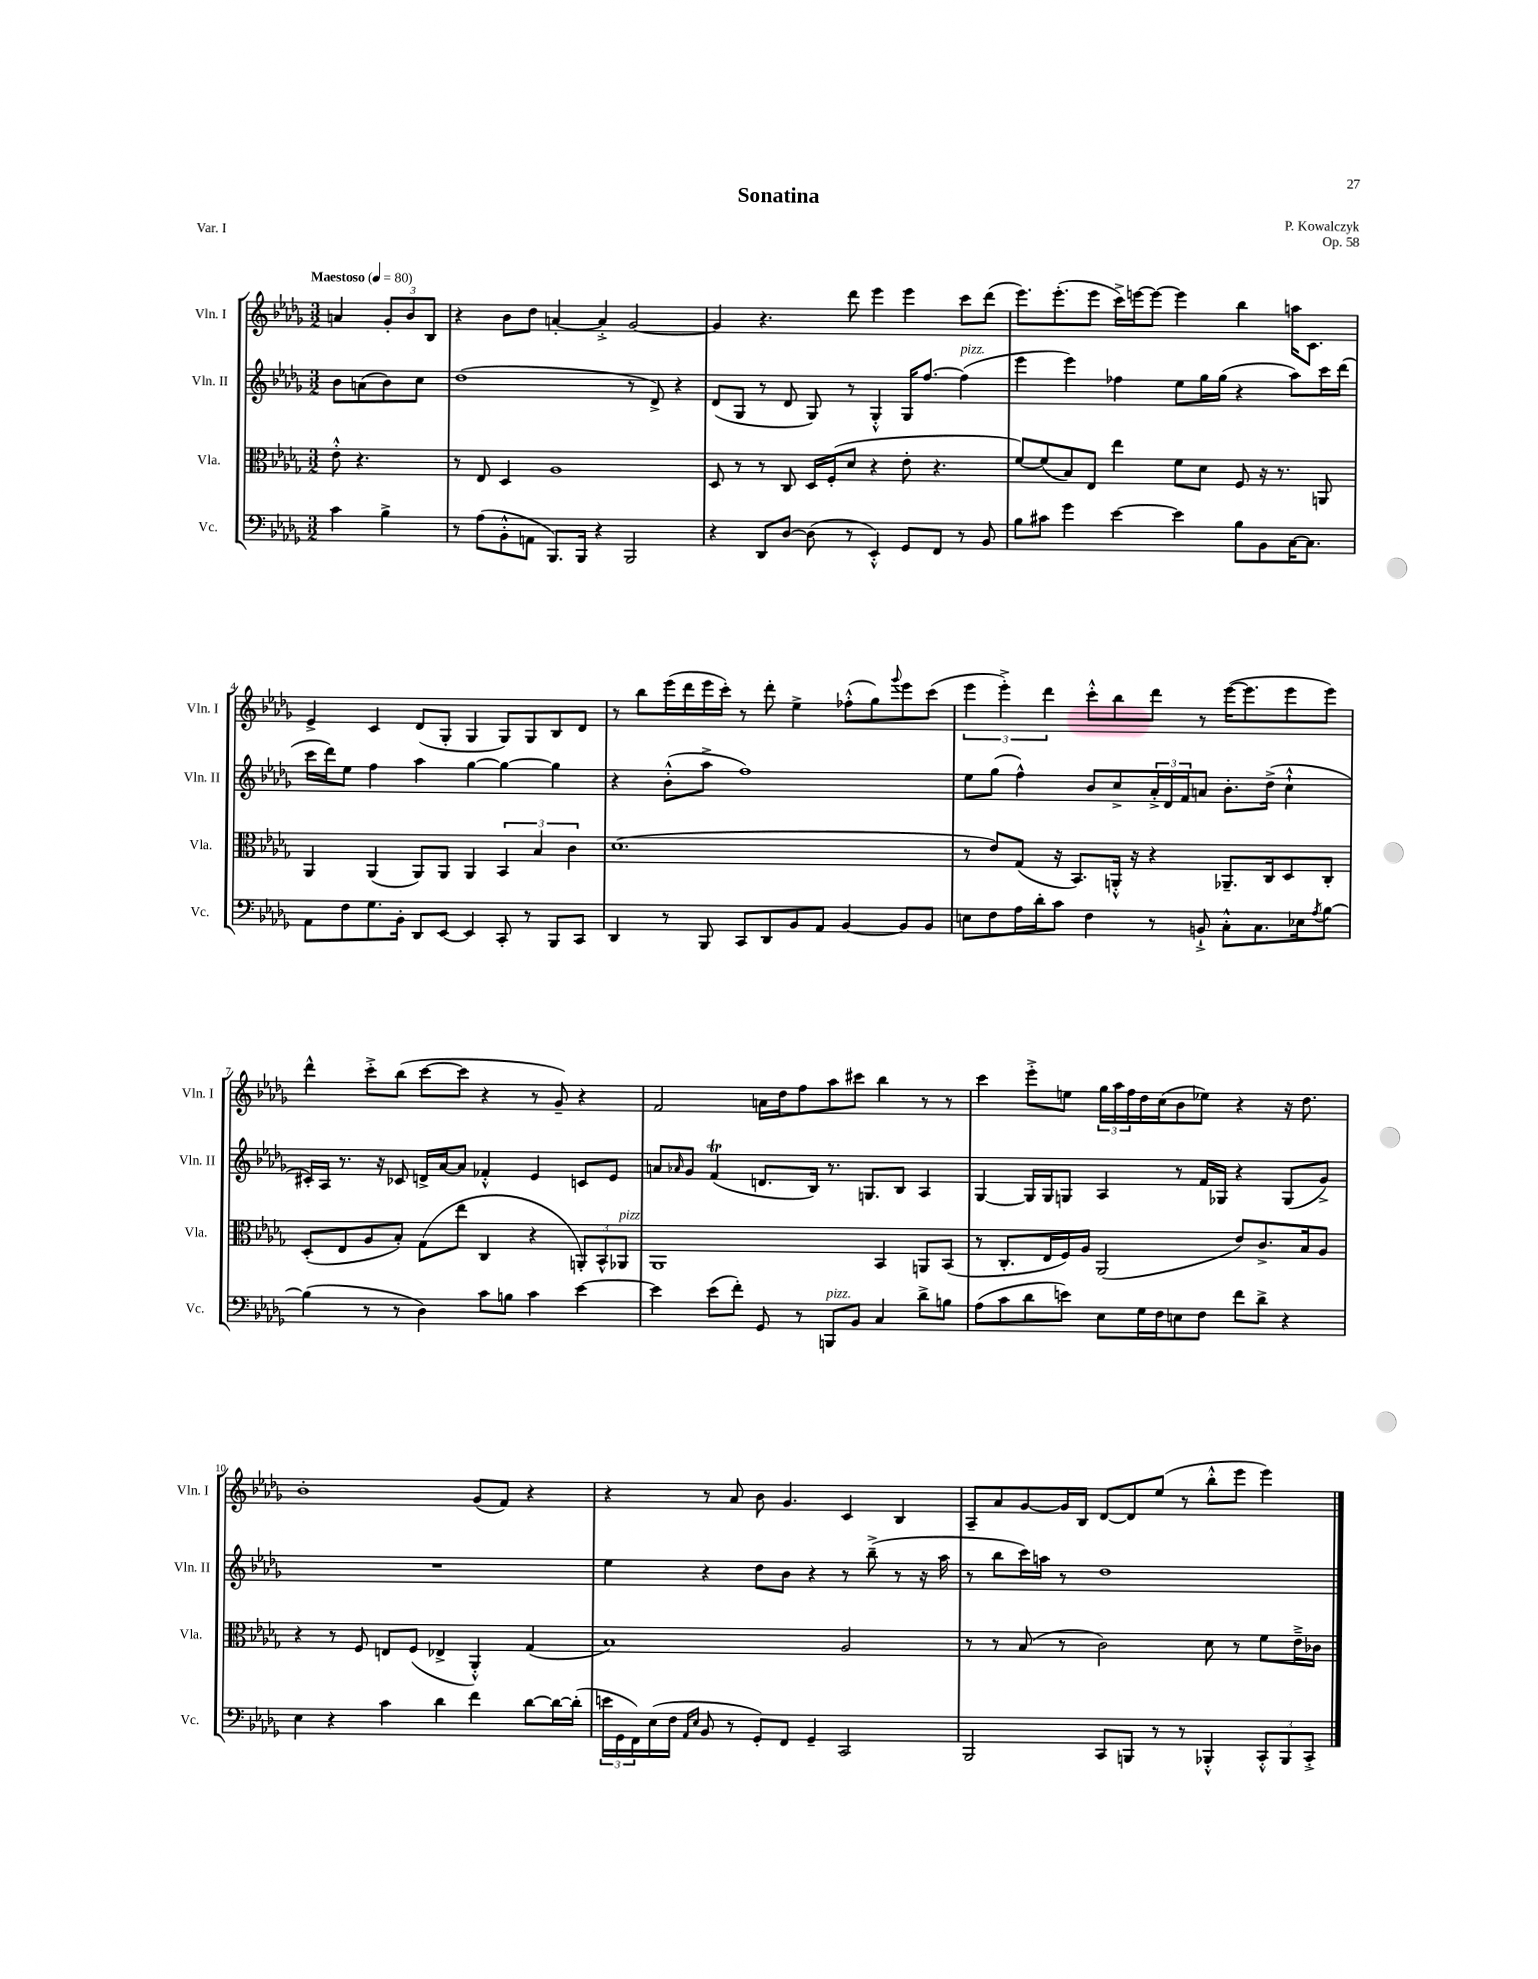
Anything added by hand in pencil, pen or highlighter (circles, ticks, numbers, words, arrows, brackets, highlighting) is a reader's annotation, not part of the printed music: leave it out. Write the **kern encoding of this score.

**kern	**kern	**kern	**kern
*staff4	*staff3	*staff2	*staff1
*clefF4	*clefC3	*clefG2	*clefG2
*k[b-e-a-d-g-]	*k[b-e-a-d-g-]	*k[b-e-a-d-g-]	*k[b-e-a-d-g-]
*M3/2	*M3/2	*M3/2	*M3/2
*MM80	*MM80	*MM80	*MM80
4c	8e-'^^	8b-	4a
.	4.r	(8a	.
4B-^	.	8b-)	12g-'
.	.	.	12b-
.	.	8cc	.
.	.	.	12B-
=	=	=	=
8r	8r	(1dd-	4r
(8A-	8E-	.	.
8BB-'^^	4D-	.	8b-
8AA	.	.	8dd-
8.BBB-)	1A-	.	[4a'
16BBB-	.	.	.
4r	.	.	4a'^]
2BBB-	.	8r	[2g-
.	.	8d-^)	.
.	.	4r	.
=	=	=	=
4r	8D-	(8d-	4g-]
.	8r	8G-	.
8DD-	8r	8r	4.r
[8D-	8C	8d-	.
(8D-]	16D-	8G-)	.
.	(16F'	.	.
8r	8d-	8r	8ddd-
4EE-'^^)	4r	4G-'^^	4eee-
8GG-	8e-'	16G-	4eee-
.	.	[8.ff	.
8FF	4.r	.	.
8r	.	(4ff]	8ccc
8BB-	.	.	(8ddd-
=	=	=	=
8B-	[8f)	4eee-	8.eee-)
8c#	(8f]	.	.
.	.	.	(8.eee-'
4g-	8B-)	4eee-)	.
.	8E-	.	8eee-
[4e-	4ee-	4ff-	16ccc^)
.	.	.	[16eee
.	.	.	8eee_
4e-]	8f	8ee-	4eee]
.	8d-	16gg-	.
.	.	(16gg-	.
8B-	8F	4r	4bb-
8BB-	16r	.	.
.	8.r	.	.
[16C	.	8aa-)	16aa
8.C]	.	.	8.c
.	8AA	16ccc	.
.	.	(16ddd-	.
=	=	=	=
8AA-	4AA-	16ccc	4e-^
.	.	16ddd-)	.
8F	.	8ee-	.
8.G-	(4AA-	4ff	4c
16BB-'	.	.	.
8DD-	8AA-)	4aa-	(8d-
[8EE-	8AA-	.	8G-'
4EE-]	4AA-	[4gg-	4G-
8CC'	6BB-	4gg-_	8G-)
8r	.	.	8G-
.	6B-	.	.
8BBB-	.	4gg-]	8B-
.	6c	.	.
8CC	.	.	8d-
=	=	=	=
4DD-	(1.d-	4r	8r
.	.	.	8bb-
8r	.	(8b-'^^	(16eee-
.	.	.	16ddd-
8BBB-	.	8aa-^	16eee-
.	.	.	16ccc')
8CC	.	1ff)	8r
8DD-	.	.	8ddd-'
8BB-	.	.	4ee-^
8AA-	.	.	.
[4BB-	.	.	(8ff-'^^
.	.	.	8gg-)
.	.	.	8qqggg-
8BB-]	.	.	8eee-
8BB-	.	.	(8ccc
=	=	=	=
8E	8r	8ee-	6eee-
8F	8e-)	(8gg-	.
.	.	.	6eee-'^)
16A-	(8G-	4ff^^)	.
16d-'	.	.	.
.	.	.	6ddd-
8c	16r	.	.
.	8.BB-)	.	.
4F	.	8b-	8ccc'^^
.	16AA'^^	8cc^	8bb-
.	16r	.	.
8r	4r	24a-'^	8ddd-
.	.	24d-	.
.	.	24f	.
8BB`^	.	8a	8r
8C'^^	8.AA-~	8.b-'	([16eee-
.	.	.	8.eee-]
8.C	.	.	.
.	16C	(16dd-^	.
.	8D-	4cc`^^	8eee-
16E-	.	.	.
8qA-	.	.	.
[8B-	8C'	.	8eee-)
=	=	=	=
(4B-]	(8D-'	16c#')	4ddd-^^
.	.	16A-	.
.	8E-	8.r	.
8r	8A-	.	8ccc'^
.	.	16r	.
8r	8B-')	8c-	(8bb-
4D-)	(8G-	16d^	[8ccc
.	.	[16a-	.
.	8ee-'	8a-]	8ccc]
8c	4C	4f-'^^	4r
8B	.	.	.
4c	4r	4e-	8r
.	.	.	8g-~)
[4e-	12AA')	8c	4r
.	12BB-^^	.	.
.	.	8e-	.
.	12AA-	.	.
=	=	=	=
4e-]	1AA-	8a	2f
.	.	16qqa-	.
.	.	8g-	.
(8e-	.	(4f	.
8f')	.	.	.
8GG-	.	8.d	16a
.	.	.	16dd-
8r	.	.	8ff
.	.	16B-)	.
8BBB	.	8.r	8aa-
8BB-	.	.	8ccc#
.	.	8.G	.
4C	4BB-	.	4bb-
.	.	8B-	.
8d-^	8AA	4A-	8r
8B	(8BB-	.	8r
=	=	=	=
(8A-	8r	[4G-	4ccc
8c	8.C'	.	.
8d-	.	16G-]	8eee-'^
.	16E-	16G-	.
8e)	16F)	8G	8ee
.	16A-	.	.
8E-	(2AA-	4A-	24gg-
.	.	.	24aa-
.	.	.	24ff
16G-	.	.	16dd-
16F	.	.	(16cc
8E	.	8r	8b-
8F	.	16f	8ee-)
.	.	16G-	.
8f	8e-)	4r	4r
8d-^	8.c^	.	.
4r	.	(8G-	16r
.	16B-	.	8.dd-
.	8A-	8g-^)	.
=	=	=	=
4E-	4r	1.r	1b-'
4r	8r	.	.
.	8F	.	.
4c	8E	.	.
.	(8F	.	.
4d-	4E-^	.	.
4f	4AA-'^^)	.	(8g-
.	.	.	8f)
[8d-	(4G-	.	4r
16d-_	.	.	.
(16d-']	.	.	.
=	=	=	=
24e	1B-)	4ee-	4r
24GG-	.	.	.
24FF)	.	.	.
(16E-	.	.	.
16F	.	.	.
16qqAA-	.	.	.
16qqE-	.	.	.
8BB-	.	4r	8r
8r	.	.	8a-
8GG-')	.	8dd-	8b-
8FF	.	8b-	4.g-
4GG-~	.	4r	.
2CC	2A-	8r	4c
.	.	(8bb-~^	.
.	.	8r	4B-
.	.	16r	.
.	.	16aa-	.
=	=	=	=
2BBB-	8r	8r	8A-~
.	8r	8bb-	8a-
.	(8B-	16ccc)	[8g-
.	.	16aa	.
.	8r	8r	16g-]
.	.	.	16B-
8CC	2c)	1dd-	[8d-
8BBB	.	.	8d-]
8r	.	.	(8ee-
8r	.	.	8r
4BBB-'^^	8d-	.	8bb-'^^
.	8r	.	8eee-
12CC'^^	8f	.	4eee-)
12BBB-	.	.	.
.	16e-~^	.	.
12CC'^	.	.	.
.	16c-	.	.
==	==	==	==
*-	*-	*-	*-
